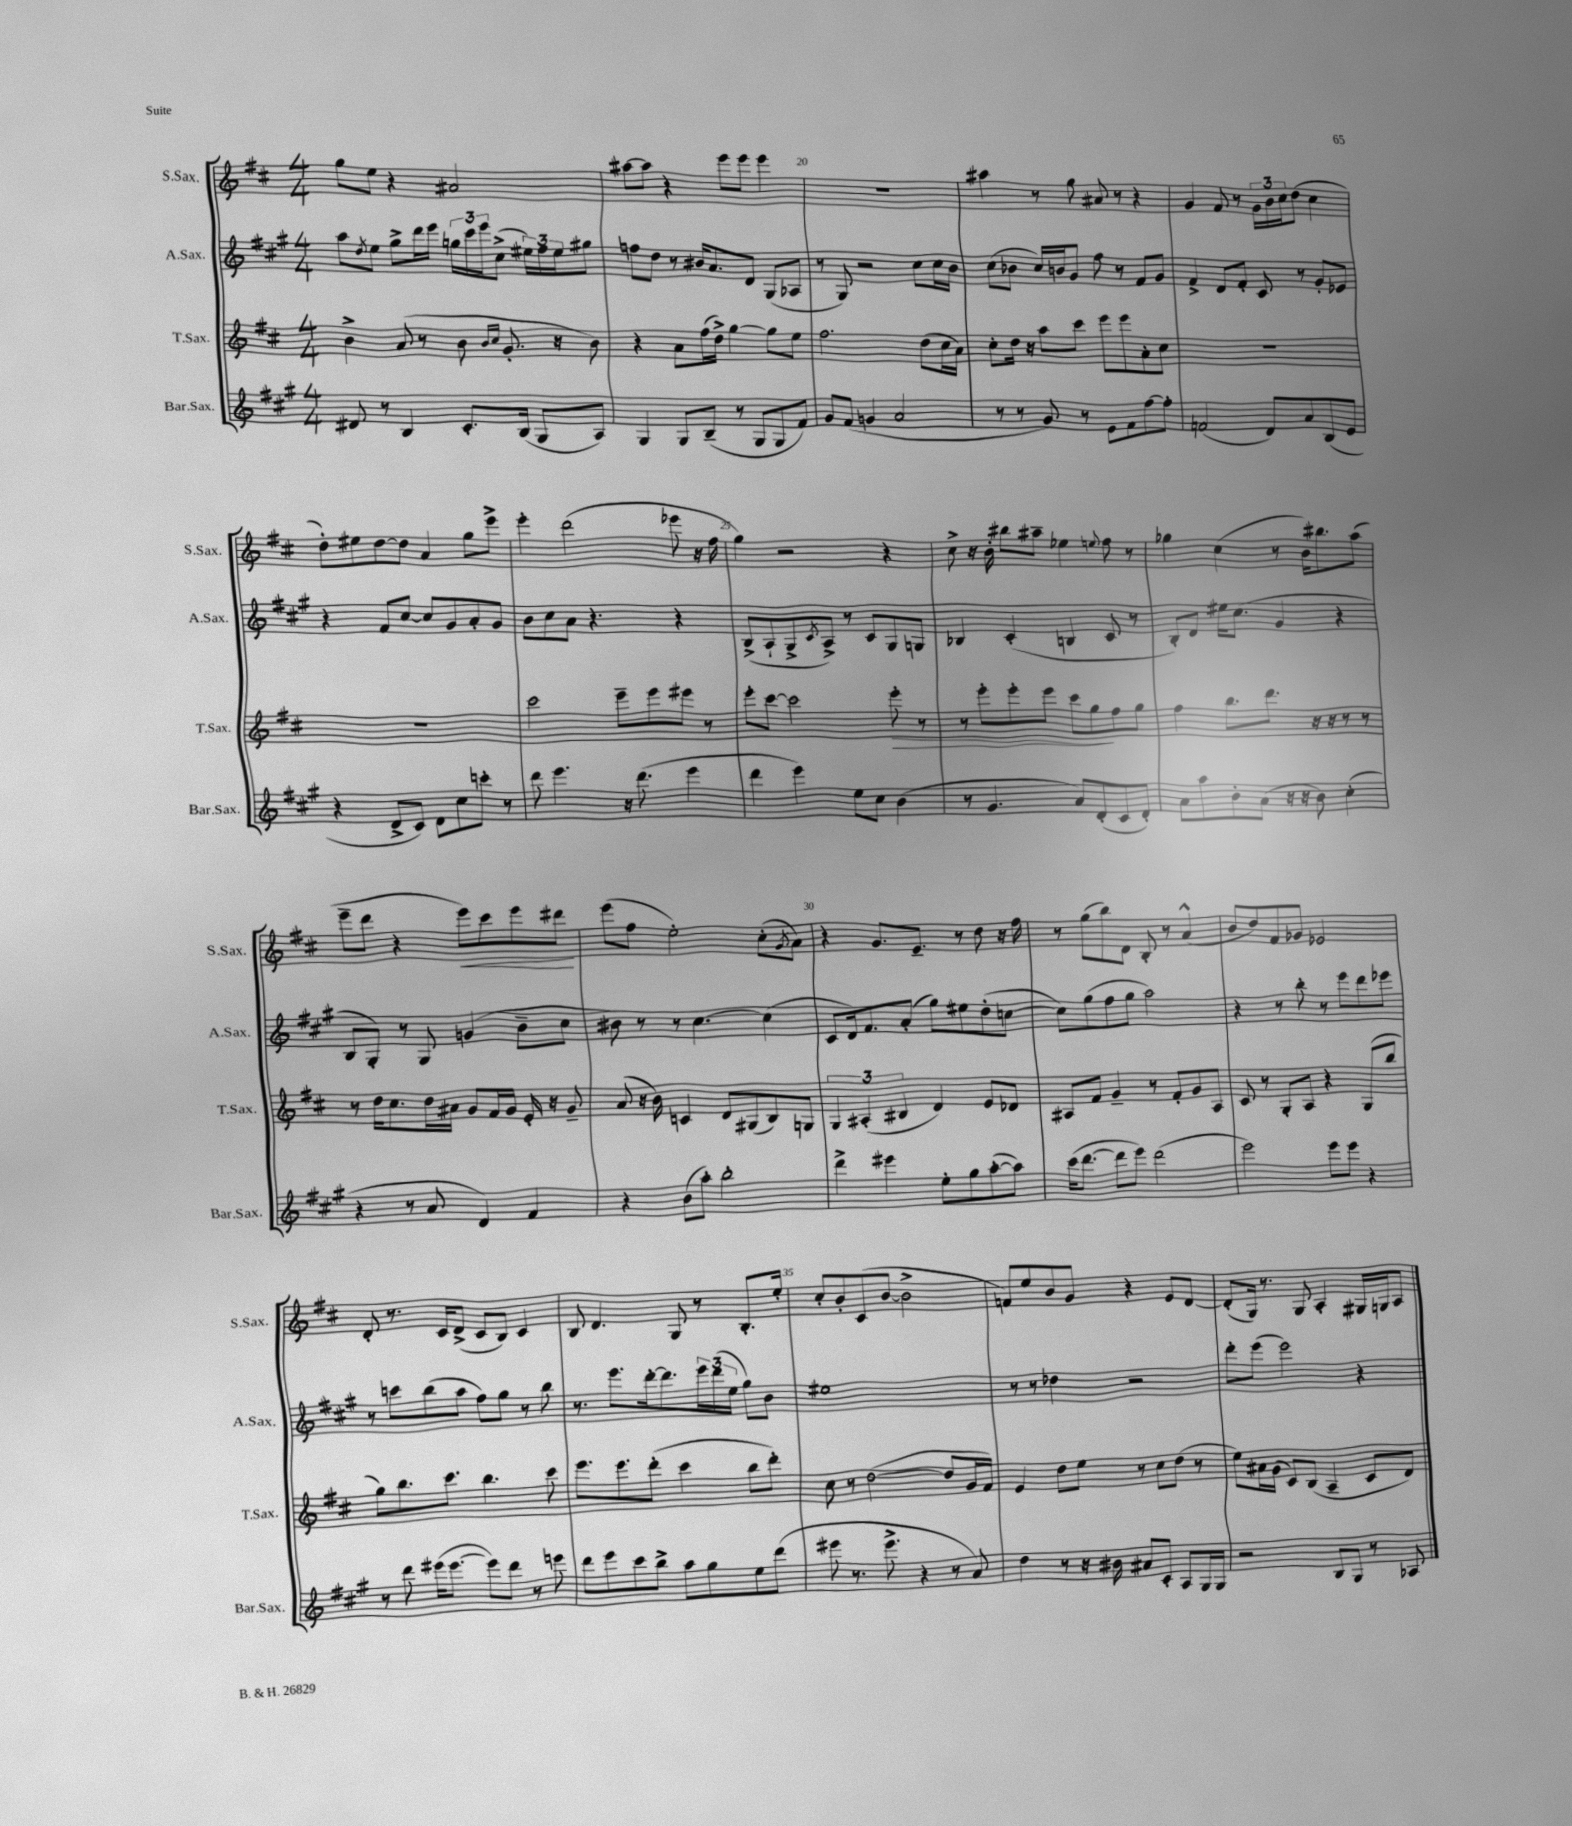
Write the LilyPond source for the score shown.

<<
\new StaffGroup <<
\new Staff = "s0" \with { instrumentName = "S.Sax." shortInstrumentName = "S.Sax." } {
    \clef treble \key d \major \numericTimeSignature \time 4/4
    g''8 e''8 r4 ais'2 |
    ais''8~ ais''8 r4 e'''8 e'''8 e'''4 |
    R1 |
    ais''4 r8 g''8 ais'8 r8 r4 |
    g'4 fis'8 r8 \tuplet 3/2 { g'16 b'16 cis''16 } d''8( cis''4 |
    d''8-.) eis''8 d''8~ d''8 a'4 g''8 e'''8-> |
    e'''4-. d'''2( ees'''8 r16 fis''16 |
    g''4) r2 r4 |
    cis''8-> r16 b'16-. bis''8 ais''8-- ees''4 \appoggiatura { e''8 } fis''8 r8 |
    ges''4 cis''4( r8 b'16) bis''8. a''8( |
    e'''8-- d'''8 r4 e'''8\<) cis'''8 e'''8 dis'''8\! |
    e'''8( fis''8 e''2-.) cis''8-.( \acciaccatura { g'8 } a'8) |
    r4 g'8. e'8.-- r8 d''8 r16 fis''16 |
    r8 g''8( b''8) d'8 b8-. r8 a'4-^( |
    b'8 d''8) fis'8 ges'8 ees'2 |
    d'8-. r8. cis'16 d'8->( cis'8 b8) cis'4 |
    b8 d'4. g8 r8 b8.-. e''16-. |
    cis''8-. b'8-. cis'8( b'8~ b'2-> |
    f'8) e''8 b'8 g'8 r4 e'8 d'8~ |
    d'8-.( g16) r8. g8 a4-. gis16 g16 a8 \bar "|." |
}
\new Staff = "s1" \with { instrumentName = "A.Sax." shortInstrumentName = "A.Sax." } {
    \clef treble \key a \major \numericTimeSignature \time 4/4
    a''8 \acciaccatura { d''8 } e''8 gis''8-> d'''16 e'''16 \tuplet 3/2 { g''16 cis'''16 e'''16 } cis''8->( \tuplet 3/2 { eis''16) fis''16 eis''16 } gis''8 |
    f''8 d''8 r8 bis'16 a'8. d'8 gis8( aes8 |
    r8 gis8) r2 cis''8 cis''16 b'16 |
    cis''8( bes'8 cis''16) b'16 gis'8 fis''8 r8 fis'8 gis'8 |
    fis'4-> d'8 fis'8-. cis'8 r8 gis'8-. ees'8 |
    r4 fis'8 cis''8~ cis''8 gis'8 a'8-. gis'8 |
    b'8 cis''8 a'8 r4. r4 |
    b8->( a8-! gis8-> \acciaccatura { cis'8 } a8->) r8 cis'8 gis8 g8 |
    bes4 cis'4-.( b4 cis'8 r8 |
    b8-.) d'8 eis''16 cis''8.( gis'4 r4 |
    b8 gis8-.) r8 gis8 g'4( b'8-- cis''8 |
    bis'8) r8 r8 cis''4.~ cis''4( |
    cis'8 d'16) fis'8. a'8-.( gis''8) eis''8 d''8-.( c''8~ |
    c''8) gis''8( fis''8 gis''8 a''2) |
    r4 r8 b''8-. r8 e'''8 d'''8 ees'''8 |
    r8 c'''8 b''8( a''8 fis''8) gis''8 r8 b''8 |
    r8. e'''8. d'''16~-. d'''8. \tuplet 3/2 { e'''16 d'''16( e''16 } gis''8) b'8 |
    eis''1 |
    r8 r8 des''4 r2 |
    d'''8-. e'''8( e'''2) r4 \bar "|." |
}
\new Staff = "s2" \with { instrumentName = "T.Sax." shortInstrumentName = "T.Sax." } {
    \clef treble \key d \major \numericTimeSignature \time 4/4
    b'4-> a'8( r8 b'8 \grace { b'16 cis''16 } g'8.-. r16 b'8) |
    r4 a'8 fis''16( d''16->) g''4~ g''8 e''8 |
    fis''2. d''8( cis''16 a'16) |
    cis''8-. d''16 r16 a''8 cis'''8 e'''8 e'''8 a'8-. cis''8 |
    R1 |
    R1 |
    cis'''2 e'''8-- e'''8 eis'''8 r8 |
    e'''8-. cis'''8~ cis'''2 e'''8-.\> r8 |
    r8 e'''8-. e'''8-. e'''8 cis'''8 g''8\! fis''8 g''8 |
    fis''4 b''8. d'''8. r16 r16 r8 r8 |
    r8 d''16 cis''8. d''16 ais'16 g'8 fis'16 g'16 e'16-. r16 g'8-- |
    a'8( r16 b'16) c'4 d'8 gis8( b8) g8 |
    \tuplet 3/2 { g4 ais4-.( bis4 } d'4) e'8 des'8 |
    ais8 fis'8 g'4-- r8 fis'8-. g'8 ais8 |
    cis'8 r8 g8-. a8 r4 g8( b''8 |
    g''8) b''8. cis'''8. b''4. cis'''8 |
    e'''8. e'''8. d'''8-.( cis'''4 b''8 d'''8-.) |
    cis''8 r8 d''2~( d''8 g'16 fis'16) |
    e'4 d''8 e''8 r8 cis''8 d''8( r8 |
    e''8) ais'16 g'16( cis'8) b8( a4-- cis'8 d'8) \bar "|." |
}
\new Staff = "s3" \with { instrumentName = "Bar.Sax." shortInstrumentName = "Bar.Sax." } {
    \clef treble \key a \major \numericTimeSignature \time 4/4
    dis'8 r8 b4 cis'8.-. b16( gis8 a8) |
    gis4 gis8 b8--( r8 gis8 gis8 fis'8) |
    gis'8 fis'8( g'4 a'2 |
    r8 r8 gis'8) r8 e'8 fis'8 fis''8~ fis''8-. |
    f'2( d'8) a'8 b8( e'8 |
    r4 d'8-> cis'8) d'8 cis''8 c'''8-. r8 |
    d'''8 e'''4. r16 d'''8.( e'''4 |
    d'''4 e'''4) e''8 cis''8 b'4( |
    r8 gis'4. a'8) d'8-.( cis'8 d'8-.) |
    a'8 a''8 b'8-. a'8( r16 r16 b'8) cis''4-.( |
    r4 r8 a'8 d'4) fis'4 |
    r4 b'8( a''8-.) b''2-. |
    d'''4-> eis'''4 e''8-. gis''8 a''8~-.( a''8) |
    cis'''16( d'''8.~ d'''8 e'''8) d'''2( |
    e'''2) e'''8 e'''8 r4 |
    r8 d'''8 eis'''16( eis'''8.~ eis'''8) d'''8 r8 e'''8 |
    d'''8 e'''8 cis'''8 b''8-> a''8 gis''8 e''8 d'''8( |
    eis'''8 r8. eis'''8.-> r4 r8 a'8) |
    d''4 r8 r16 bis'16 ais'8 cis'8-. a8 gis16 gis16 |
    r2 b8 gis8 r8 aes8 \bar "|." |
}
>>
>>
\layout { \context { \Score currentBarNumber = #18 \override BarNumber.break-visibility = ##(#f #t #t) barNumberVisibility = #(every-nth-bar-number-visible 5) } }
